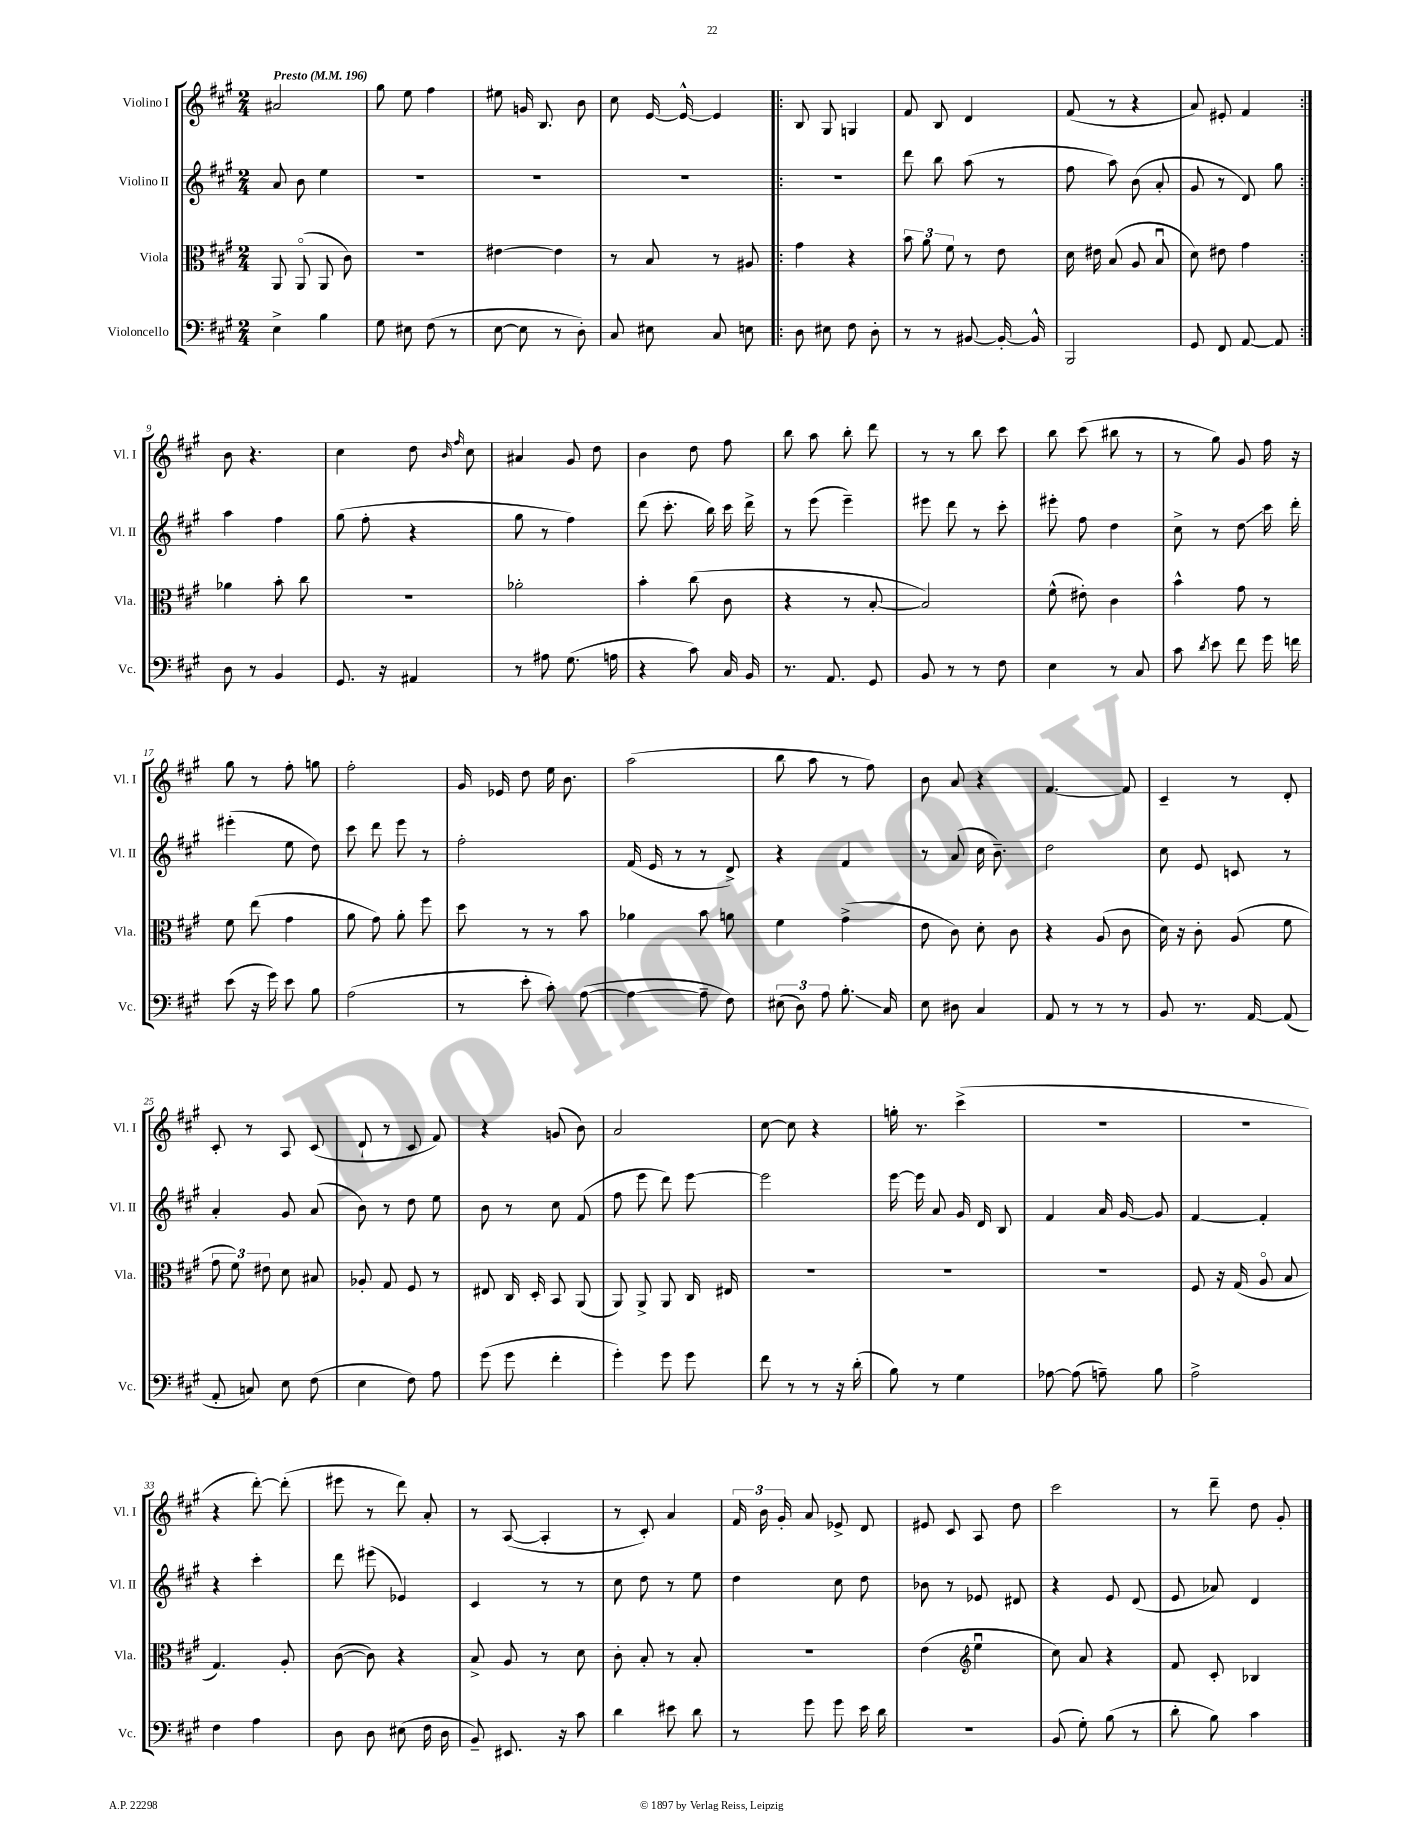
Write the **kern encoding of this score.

**kern	**kern	**kern	**kern
*staff4	*staff3	*staff2	*staff1
*clefF4	*clefC3	*clefG2	*clefG2
*k[f#c#g#]	*k[f#c#g#]	*k[f#c#g#]	*k[f#c#g#]
*M2/4	*M2/4	*M2/4	*M2/4
*MM196	*MM196	*MM196	*MM196
4E^\	8AA/	8a/	2a#/
.	(8AAo/	8b\	.
4B\	8AA/	4ee\	.
.	8c#\)	.	.
=	=	=	=
8G#\	2r	2r	8gg#\
8E#\	.	.	8ee\
(8F#\	.	.	4ff#\
8r	.	.	.
=	=	=	=
[8E\	[4e#\	2r	8ee#\
8E\]	.	.	16g/
.	.	.	8.B/
8r	4e#\]	.	.
8D'\)	.	.	8b\
=	=	=	=
8C#/	8r	2r	8cc#\
8E#\	8B/	.	[16e/
.	.	.	16e^^/_
8C#/	8r	.	4e/]
8E\	8A#/	.	.
=!|:	=!|:	=!|:	=!|:
8D\	4g#\	2r	8B/
8E#\	.	.	8G#/
8F#\	4r	.	4G/
8D'\	.	.	.
=	=	=	=
8r	12b\	8ddd\	8f#/
.	12a\	.	.
8r	.	8bb\	8B/
.	12f#\	.	.
[8BB#/	8r	(8aa\	4d/
16BB#'/_	8e\	8r	.
16BB#^^/]	.	.	.
=	=	=	=
2BBB/	16d\	8ff#\	(8f#/
.	16e#\	.	.
.	(8B/	8aa\)	8r
.	8A/	(8b\	4r
.	8Bu/	8a'/	.
=	=	=	=
8GG#/	8d\)	8g#/	8a/)
8FF#/	8e#\	8r	8e#'/
[8AA/	4g#\	8d/)	4f#/
8AA/]	.	8gg#\	.
=:|!	=:|!	=:|!	=:|!
8D\	4a-\	4aa\	8b\
8r	.	.	4.r
4BB/	8b'\	4ff#\	.
.	8cc#\	.	.
=	=	=	=
8.GG#/	2r	(8gg#\	4cc#\
.	.	8ff#'\	.
16r	.	.	.
4AA#/	.	4r	8dd\
.	.	.	16qqb/
.	.	.	16qqff#/
.	.	.	8cc#\
=	=	=	=
8r	2a-'\	8gg#\	4a#/
8A#\	.	8r	.
(8.G#\	.	4ff#\)	8g#/
.	.	.	8dd\
16A\	.	.	.
=	=	=	=
4r	4b'\	(8ddd\	4b\
.	.	8.ccc#'\	.
8c#\)	(8cc#\	.	8dd\
.	.	16bb\)	.
16C#/	8c#\	16ccc#\	8ff#\
16BB/	.	16ddd^\	.
=	=	=	=
8.r	4r	8r	8bb\
.	.	(8eee\	8aa\
8.AA/	.	.	.
.	8r	4eee~\)	8bb'\
8GG#/	[8B'/	.	8ddd\
=	=	=	=
8BB/	2B/])	8eee#\	8r
8r	.	8ddd\	8r
8r	.	8r	8bb\
8F#\	.	8ccc#'\	8ccc#\
=	=	=	=
4E\	(8f#^^\	8eee#'\	8bb\
.	8e#'\)	8ff#\	(8ccc#\
8r	4c#\	4dd\	8bb#\
8C#/	.	.	8r
=	=	=	=
8c#\	4b^^\	8cc#^\	8r
8qd/	.	.	.
8e\	.	8r	8gg#\)
8f#\	8g#\	8dd\	8g#/
16g#\	8r	16ccc#\	16ff#\
16f\	.	16ddd'\	16r
=	=	=	=
(8e\	8f#\	(4eee#'\	8gg#\
16r	(8ee\	.	8r
16g#\)	.	.	.
8e\	4g#\	8ee\	8ff#'\
8B\	.	8dd\)	8gg\
=	=	=	=
(2A\	8a\	8ccc#\	2ff#'\
.	8g#\)	8ddd\	.
.	8a'\	8eee\	.
.	8ff#\	8r	.
=	=	=	=
8r	8dd\	2ff#'\	16g#/
.	.	.	16e-/
8e'\	8r	.	8dd\
8c#'\)	8r	.	16ee\
.	.	.	8.b\
([8A\	8b\	.	.
=	=	=	=
4A\_	4a-\	(16f#/	(2aa\
.	.	16e/	.
.	.	8r	.
8A~\]	8b\	8r	.
8F#\)	8a\	8d^/)	.
=	=	=	=
(12E#\	4f#\	4r	8bb\
12D\)	.	.	.
.	.	.	8aa\
12A\	.	.	.
8.B'\	(4g#^\	4f#/	8r
.	.	.	8ff#\)
16C#/	.	.	.
=	=	=	=
8E\	8e\	8r	8b\
8D#\	8c#\)	(8a/	8a/
4C#/	8d'\	16cc#\	4r
.	.	8.b~\)	.
.	8c#\	.	.
=	=	=	=
8AA/	4r	2dd\	[4.f#/
8r	.	.	.
8r	(8A/	.	.
8r	8c#\	.	8f#/]
=	=	=	=
8BB/	16d\)	8cc#\	4c#~/
.	16r	.	.
8.r	8c#'\	8e/	.
.	(8A/	8c/	8r
[16AA/	.	.	.
(8AA/]	8f#\	8r	8d'/
=	=	=	=
8AA'/	12g#\	4a'/	8c#'/
.	12f#\)	.	.
8C/)	.	.	8r
.	12e#\	.	.
8E\	8d\	8g#/	8A/
(8F#\	8B#/	(8a/	(8c#/
=	=	=	=
4E\	8A-'/	8b\)	8d`/
.	8G#/	8r	8r
8F#\)	8F#/	8dd\	8c#/
8A\	8r	8ee\	8f#/)
=	=	=	=
(8g#\	8E#/	8b\	4r
8g#\	16C#/	8r	.
.	16D'/	.	.
4f#'\	8BB/	8cc#\	(8g/
.	(8AA/	(8f#/	8b\)
=	=	=	=
4g#'\)	8AA/)	8ff#\	2a/
.	8AA^/	8eee\	.
8g#\	8AA/	8ddd\)	.
8g#\	16C#/	[8eee\	.
.	16E#/	.	.
=	=	=	=
8f#\	2r	2eee\]	[8cc#\
8r	.	.	8cc#\]
8r	.	.	4r
16r	.	.	.
(16d'\	.	.	.
=	=	=	=
8B\)	2r	[16eee\	16gg'\
.	.	16eee\]	8.r
8r	.	8a/	.
4G#\	.	16g#/	(4ccc#^\
.	.	16d/	.
.	.	8B/	.
=	=	=	=
[8A-\	2r	4f#/	2r
(8A-\]	.	.	.
8A~\)	.	16a/	.
.	.	[16g#/	.
8B\	.	8g#/]	.
=	=	=	=
2A^\	8F#/	[4f#/	2r
.	16r	.	.
.	(16G#/	.	.
.	8Ao/	4f#'/]	.
.	8B/	.	.
=	=	=	=
4F#\	4.G#/)	4r	4r
4A\	.	4ccc#'\	[8ddd'\)
.	8A'/	.	(8ddd'\]
=	=	=	=
8D\	([8c#\	8ddd\	8eee#\
8D\	8c#\])	(8eee#\	8r
(8E#\	4r	4e-/)	8ddd\)
16F#\	.	.	8a'/
16D\	.	.	.
=	=	=	=
8BB~/)	8B^/	4c#/	8r
8.EE#/	8A/	.	([8A/
.	8r	8r	4A'/]
16r	.	.	.
8c#\	8d\	8r	.
=	=	=	=
4d\	8c#'\	8cc#\	8r
.	8B'/	8dd\	8c#'/)
8e#\	8r	8r	4a/
8d\	8B'/	8ee\	.
=	=	=	=
8r	2r	4dd\	24f#/
.	.	.	24b\
.	.	.	24g#'/
8g#\	.	.	8a/
8g#\	.	8cc#\	8e-^/
16e\	.	8dd\	8d/
16d\	.	.	.
=	=	=	=
2r	(4e\	8b-\	8e#/
.	.	8r	8c#/
*	*clefG2	*	*
.	4eeu\	8e-/	8A/
.	.	8d#/	8dd\
=	=	=	=
(8BB/	8cc#\)	4r	2ccc#\
8G#'\)	8a/	.	.
(8B\	4r	8e/	.
8r	.	(8d/	.
=	=	=	=
8d'\	8f#/	8e/	8r
8B\)	8c#'/	8a-/)	8ddd~\
4c#\	4B-/	4d/	8dd\
.	.	.	8g#'/
==	==	==	==
*-	*-	*-	*-
